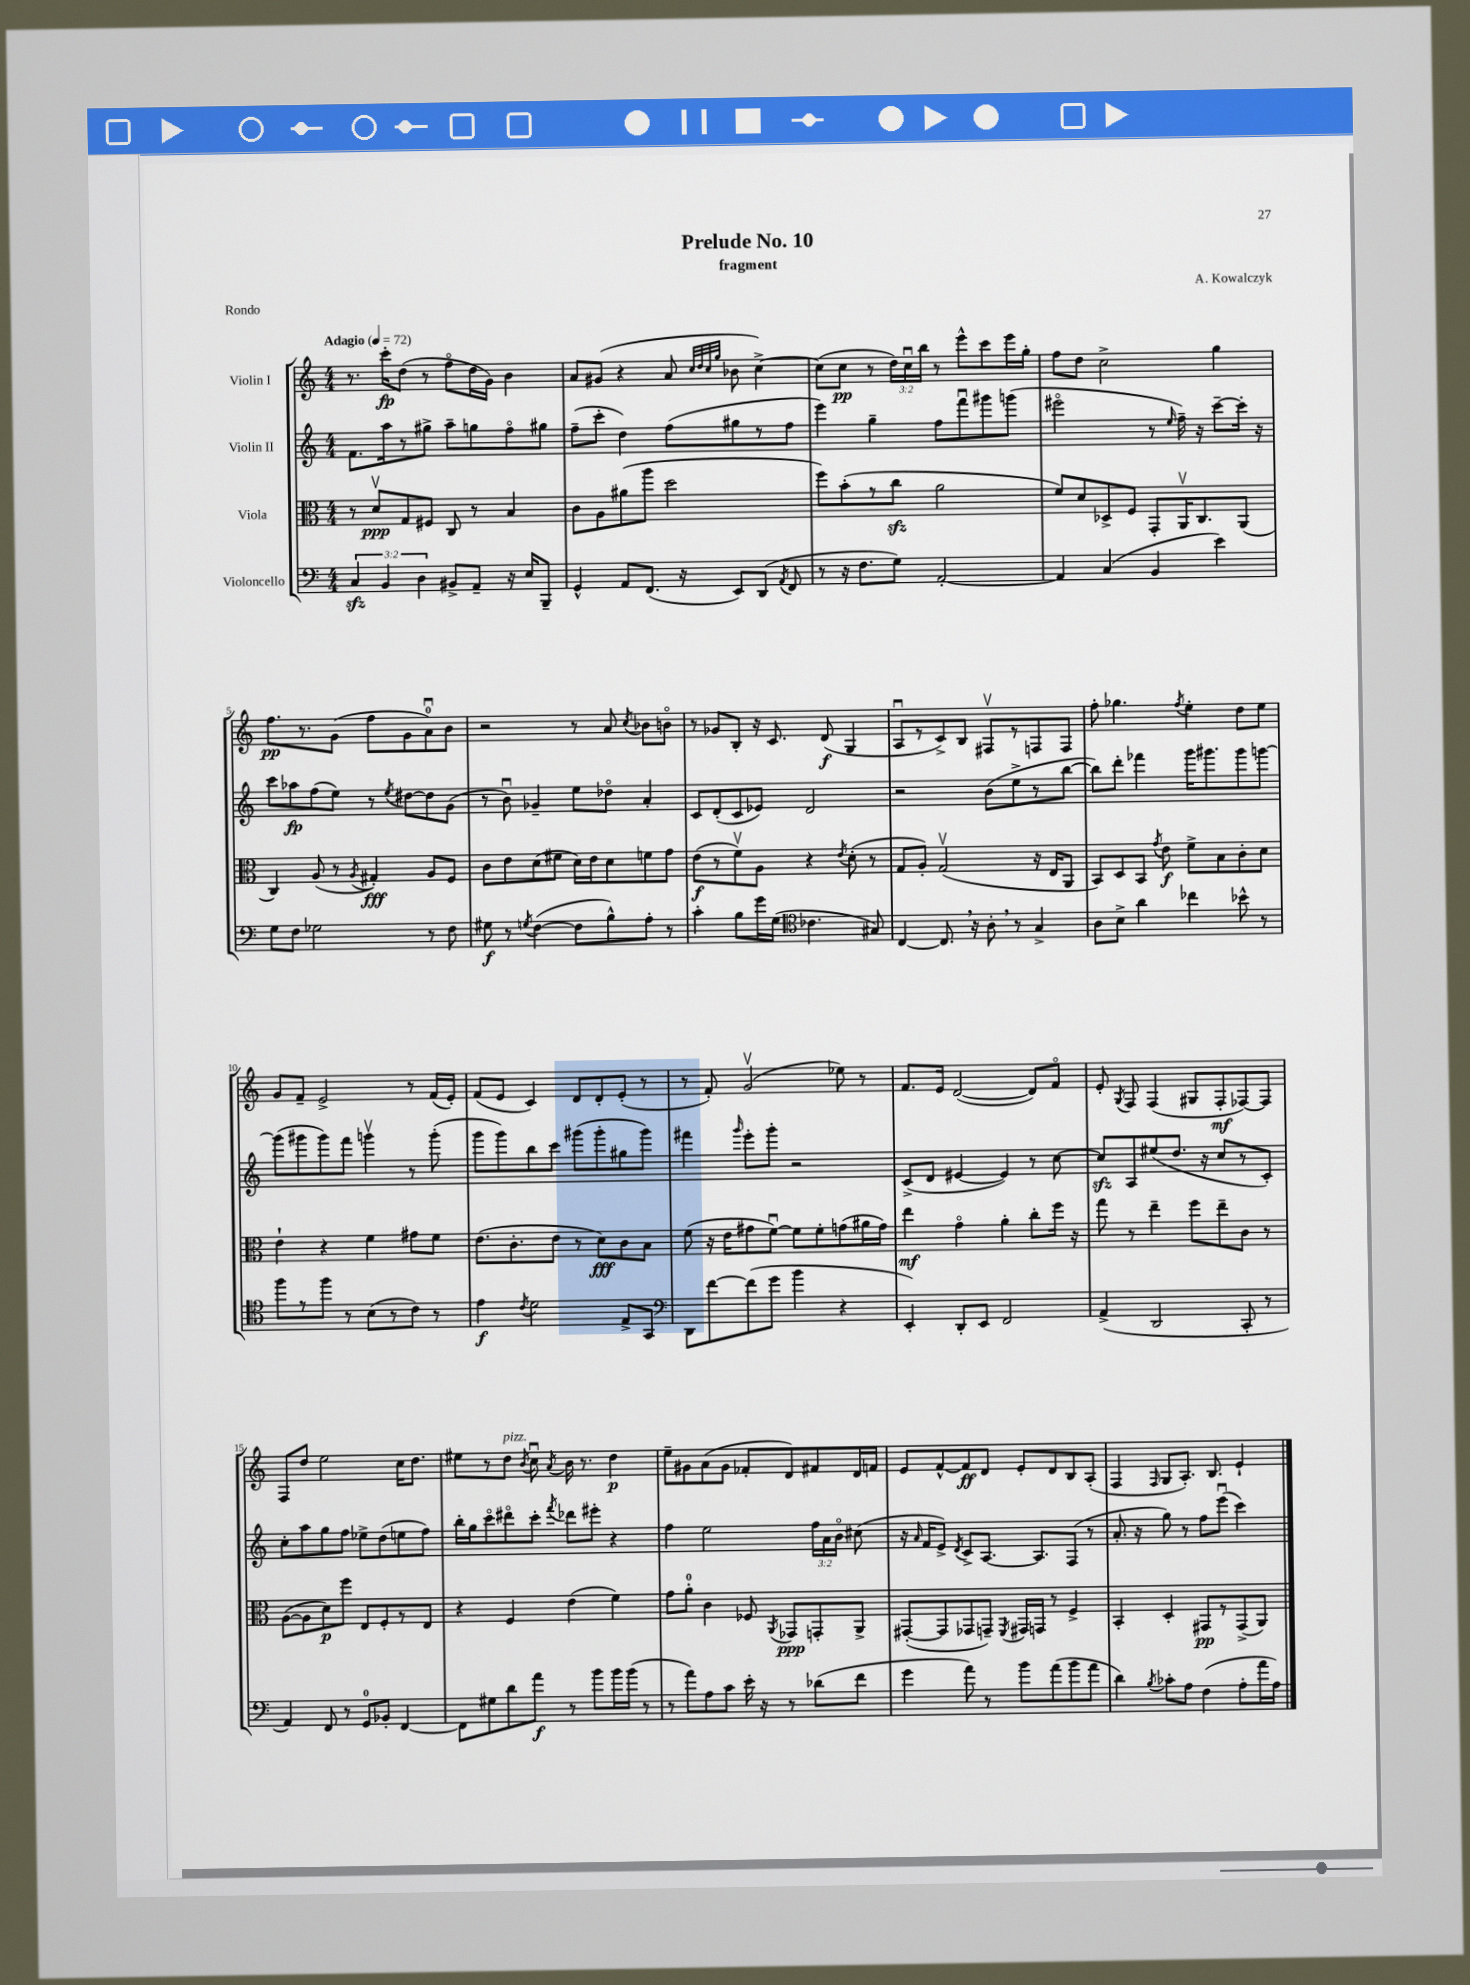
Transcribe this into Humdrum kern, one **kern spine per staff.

**kern	**dynam	**kern	**dynam	**kern	**dynam	**kern	**dynam
*part4	*part4	*part3	*part3	*part2	*part2	*part1	*part1
*staff4	*staff4	*staff3	*staff3	*staff2	*staff2	*staff1	*staff1
*I"Violoncello	*	*I"Viola	*	*I"Violin II	*	*I"Violin I	*
*clefF4	*	*clefC3	*	*clefG2	*	*clefG2	*
*k[]	*	*k[]	*	*k[]	*	*k[]	*
*M4/4	*	*M4/4	*	*M4/4	*	*M4/4	*
*MM72	*	*MM72	*	*MM72	*	*MM72	*
=1	=1	=1	=1	=1	=1	=1	=1
!	!	!	!	!	!	!LO:TX:a:B:t=Adagio	!
6Czz/	.	8r	.	8.f\L	.	8.r	.
.	.	8dv/L	ppp	.	.	.	.
6BB/	.	.	.	.	.	.	.
.	.	.	.	16aa\k	.	16ccc'\KL	fp
.	.	8G/	.	8r	.	(8dd\J	.
6D\	.	.	.	.	.	.	.
.	.	8F#X/J	.	8gg#X^\J	.	8r	.
8BB#X^/L	.	8C/	.	8aa~\L	.	8ff\L	.
8AA~/J	.	8r	.	8ggn\	.	16dd\L	.
.	.	.	.	.	.	16g\JJ)	.
16r	.	4B/	.	8ff\	.	4b\	.
16E/KL	.	.	.	.	.	.	.
8BBB~/J	.	.	.	8gg#X\J	.	.	.
=2	=2	=2	=2	=2	=2	=2	=2
4GG^^/	.	8c\L	.	(8ff~\L	.	8a/L	.
.	.	8A\	.	8ccc'\J	.	(8g#X/J	.
8AA/L	.	(8a#X\	.	4dd\)	.	4r	.
(8.FF/J	.	8aa\J	.	.	.	.	.
.	.	2dd\	.	(8ff\L	.	8a/	.
16r	.	.	.	.	.	.	.
.	.	.	.	.	.	32qqcc/LLL	.
.	.	.	.	.	.	32qqdd/	.
.	.	.	.	.	.	32qqcc/	.
.	.	.	.	.	.	32qqgg/JJJ	.
8EE/L)	.	.	.	8gg#X\	.	8b-X\	.
(8DD/J	.	.	.	8r	.	[4cc^\)	.
8qAA/	.	.	.	.	.	.	.
8FF/	.	.	.	8ff\J	.	.	.
=3	=3	=3	=3	=3	=3	=3	=3
8r	.	8ff\L)	.	4eee\)	.	(8cc\L]	.
16r	.	(8b'\	.	.	.	8cc\J	pp
8.F\L	.	.	.	.	.	.	.
.	.	8r	.	4gg~\	.	8r	.
8G\J)	.	8cczz\J	.	.	.	24dd\LL)	.
.	.	.	.	.	.	24ccu\	.
.	.	.	.	.	.	24bb\JJ	.
[2AA'/	.	2a\	.	8ff\L	.	8r	.
.	.	.	.	8fffu\	.	8eee^^\L	.
.	.	.	.	8ggg#X\	.	8ccc\	.
.	.	.	.	(8gggn\J	.	16eee\L	.
.	.	.	.	.	.	16gg'\JJ	.
=4	=4	=4	=4	=4	=4	=4	=4
4AA/]	.	8f/L)	.	2eee#X\	.	8ff\L	.
.	.	8d/	.	.	.	8dd\J	.
(4C/	.	8D-X^/	.	.	.	2cc^\	.
.	.	8F/J	.	.	.	.	.
4BB/	.	8GG'/L	.	8r	.	.	.
.	.	.	.	16qqee/	.	.	.
.	.	16AAv/K	.	16ff~\)	.	.	.
.	.	8.C/	.	16r	.	.	.
4e\)	.	.	.	[8ccc~\L	.	4gg\	.
.	.	(8AA/J	.	16ccc'\Jk]	.	.	.
.	.	.	.	16r	.	.	.
!!LO:LB:g=z
=5	=5	=5	=5	=5	=5	=5	=5
8G\L	.	4C/)	.	8ccc\L	.	8.ff\L	pp
8F\J	.	.	.	8aa-X\	fp	.	.
.	.	.	.	.	.	8.r	.
2G-X\	.	(8A/	.	(8ff\	.	.	.
.	.	8r	.	8ee\J)	.	(8g\J	.
.	.	8qA/	.	.	.	.	.
.	.	4G#X'/)	fff	8r	.	8ff\L	.
.	.	.	.	8qee/	.	.	.
.	.	.	.	[8dd#X\L	.	8g\	.
8r	.	8A/L	.	8dd#\]	.	8au\)	.
8F\	.	8F/J	.	(8g\J	.	8b\J	.
=6	=6	=6	=6	=6	=6	=6	=6
8G#X\	f	8c\L	.	8r	.	2r	.
8r	.	8e\	.	8bu\)	.	.	.
8qGn/	.	.	.	.	.	.	.
([4F\	.	(8d\	.	4g-X~/	.	.	.
.	.	8f#X\J	.	.	.	.	.
8F\L]	.	16d\LL)	.	8ee\L	.	8r	.
.	.	16e\J	.	.	.	.	.
8B^^\)	.	8d\	.	8dd-X\J	.	8a/	.
.	.	.	.	.	.	8qcc/	.
8A'\J	.	8fn\	.	4a'/	.	8b-X\L	.
8r	.	8g\J	.	.	.	8bn\J	.
=7	=7	=7	=7	=7	=7	=7	=7
4c'\	.	(8e\L	f	8c/L	.	8r	.
.	.	8r	.	(8d'/	.	8g-X/L	.
8B\L	.	8fv\)	.	8c/	.	8B'/J	.
16g\L	.	8A\J	.	8e-X/J)	.	16r	.
(16G\JJ	.	.	.	.	.	8.c/	.
*clefC4	*	*	*	*	*	*	*
4.c-X\	.	4r	.	2d/	.	.	.
.	.	.	.	.	.	(8d/	f
.	.	8qe/	.	.	.	.	.
.	.	(8d'\	.	.	.	4G/	.
8G#X/)	.	8r	.	.	.	.	.
=8	=8	=8	=8	=8	=8	=8	=8
[4C/	.	8G/L	.	2r	.	8Au/L	.
.	.	8A'/J)	.	.	.	8r	.
8.C,/]	.	(2Gv/	.	.	.	8c^/)	.
.	.	.	.	.	.	8B/J	.
16r	.	.	.	.	.	.	.
8A',\	.	.	.	(8b\L	.	8F#Xv/L	.
8r	.	.	.	8ee^\	.	8r	.
4G^/	.	16r	.	8r	.	8Fn/	.
.	.	16E/KL	.	.	.	.	.
.	.	8AA/J	.	[8bb\J	.	8F/J	.
=9	=9	=9	=9	=9	=9	=9	=9
8A\L	.	8BB/L)	.	8bb\L])	.	8ff'\	.
8B^\J	.	8D/	.	8ddd'\J	.	4.gg-X\	.
4a\	.	8BB/J	.	4fff-X\	.	.	.
.	.	8qg/	.	.	.	.	.
.	.	8e\	f	.	.	.	.
.	.	.	.	.	.	8qff/	.
4cc-X\	.	8f^\L	.	16ggg\KL	.	4ee'\	.
.	.	.	.	8.ggg#X\	.	.	.
.	.	8B\	.	.	.	.	.
8b-X^^\	.	8c'\	.	8ggg#\	.	8dd\L	.
8r	.	8d\J	.	[8gggn\J	.	8ee\J	.
!!LO:LB:g=z
=10	=10	=10	=10	=10	=10	=10	=10
8ff\L	.	4e`\	.	(8ggg\L]	.	8g/L	.
8r	.	.	.	8ggg#X\	.	8f~/J	.
8ff\J	.	4r	.	8ggg#\)	.	2e^/	.
8r	.	.	.	8fff\J	.	.	.
(8B\L	.	4f\	.	4gggnv\	.	.	.
8r	.	.	.	.	.	.	.
8c\J)	.	8g#X\L	.	8r	.	8r	.
8r	.	8f\J	.	(8ggg'\	.	(16f/LL	.
.	.	.	.	.	.	16e'/JJ)	.
=11	=11	=11	=11	=11	=11	=11	=11
4e\	f	(8.e\L	.	8ggg\L	.	(8f/L	.
.	.	.	.	8ggg\)	.	8e/J	.
.	.	8.c'\	.	.	.	.	.
8qc/	.	.	.	.	.	.	.
2d\	.	.	.	8bb\	.	4c/)	.
.	.	8e\J	.	8ccc\J	.	.	.
.	.	8r	.	(8ggg#X\L	.	8d/L	.
.	.	8d\L)	fff	8ggg#'\	.	8d'/	.
8E^/L	.	8c\	.	8gg#X\	.	(8e'/J	.
8GG/J	.	8B\J	.	8ggg#\J)	.	8r	.
=12	=12	=12	=12	=12	=12	=12	=12
*clefF4	*	*	*	*	*	*	*
8DD\L	.	(8f\	.	4fff#X\	.	8r	.
[8f\	.	16r	.	.	.	8f'/)	.
.	.	16e\KL	.	.	.	.	.
.	.	.	.	16qqggg/	.	.	.
(8f\]	.	8g#X\	.	8eee'\L	.	(2gv/	.
8g\J	.	[8fu\J)	.	8ggg'\J	.	.	.
4b\	.	8f\L]	.	2r	.	.	.
.	.	8f'\	.	.	.	.	.
4r	.	(8gn\	.	.	.	8ee-X\)	.
.	.	16a#X\L	.	.	.	8r	.
.	.	16g\JJ)	.	.	.	.	.
=13	=13	=13	=13	=13	=13	=13	=13
4EE'/)	.	4ee\	mf	(8c^/L	.	8.f/L	.
.	.	.	.	8d/J	.	.	.
.	.	.	.	.	.	16e/Jk	.
8DD'/L	.	4g\	.	[4e#X/	.	([2d/	.
8EE/J	.	.	.	.	.	.	.
2FF/	.	4a'\	.	4e#/])	.	.	.
.	.	8cc'\L	.	8r	.	8d/L])	.
.	.	16ff\Jk	.	[8cc\	.	8f/J	.
.	.	16r	.	.	.	.	.
=14	=14	=14	=14	=14	=14	=14	=14
(4AA^/	.	8gg\	.	8cczz/L]	.	8e'/	.
.	.	.	.	.	.	8qG/	.
.	.	8r	.	8A/	.	8F/	.
2DD/	.	4ee~\	.	(8ee#X/	.	(4F/	.
.	.	.	.	8.dd/J	.	.	.
.	.	8ff\L	.	.	.	8G#X/L	.
.	.	.	.	16r	.	.	.
.	.	8ee~\	.	8cc/L	.	8F'/	mf
8CC'/	.	8c\J	.	8r	.	[8F-X/)	.
8r	.	8r	.	8c'/J)	.	8F-/J]	.
!!LO:LB:g=z
=15	=15	=15	=15	=15	=15	=15	=15
4AA/)	.	([8A\L	.	8cc'\L	.	8F/L	.
.	.	8A\]	.	8aa\	.	8dd/J	.
8FF/	.	8d\)	p	8gg\	.	2ee\	.
8r	.	8ff\J	.	8ff\J	.	.	.
8GG/L	.	8E/L	.	8ee-X^\L	.	.	.
8BB-X'/J	.	8F'/	.	(8dd\	.	.	.
[4FF/	.	8r	.	8een\	.	16cc\KL	.
.	.	.	.	.	.	8.dd\J	.
.	.	8E/J	.	8ff\J)	.	.	.
=16	=16	=16	=16	=16	=16	=16	=16
8FF\L]	.	4r	.	16bb'\LL	.	8ee#X\L	.
.	.	.	.	16gg\J	.	.	.
8G#X\	.	.	.	8ccc\	.	8r	.
!	!	!	!	!	!	!LO:TX:a:i:t=pizz.	!
8d\	.	4F/	.	8ddd#X\	.	8dd\J	.
.	.	.	.	.	.	8qb/	.
8a\J	f	.	.	8ccc'\J	.	8ccu\	.
.	.	.	.	8qfff/	.	8qa/	.
8r	.	(4e\	.	8ddd-X\L	.	16b\	.
.	.	.	.	.	.	8.r	.
8b\L	.	.	.	8eee#X'\J	.	.	.
16b\L	.	4f\)	.	4r	.	4dd\	p
(16b\JJ	.	.	.	.	.	.	.
8r	.	.	.	.	.	.	.
=17	=17	=17	=17	=17	=17	=17	=17
8r	.	8g\L	.	4ff\	.	8ee~\L	.
8a\L)	.	8a'\J	.	.	.	8g#X\	.
8A\	.	4c\	.	2ee\	.	(8a\	.
8c\J	.	.	.	.	.	8g#\J	.
16e'\	.	8F-X/	.	.	.	8f-X'/L	.
16r	.	.	.	.	.	.	.
.	.	8qAA/	.	.	.	.	.
8r	.	8GG-X/L	ppp	.	.	8d/)	.
(8d-X\L	.	8GGn'/	.	24ff\LL	.	8f#X/	.
.	.	.	.	24a\	.	.	.
.	.	.	.	24b\JJ	.	.	.
8f\J	.	8AA^/J	.	(8cc#X\	.	16d/L	.
.	.	.	.	.	.	16fn/JJ	.
=18	=18	=18	=18	=18	=18	=18	=18
4g\	.	([8GG#X'/L	.	16r	.	8e/L	.
.	.	.	.	16qqa/	.	.	.
.	.	.	.	16f/KL	.	.	.
.	.	8GG#/]	.	8e^/J)	.	[8f^^/	.
.	.	.	.	8qd/	.	.	.
8a\)	.	8GG-X/	.	8c^/L	.	8f/]	ff
8r	.	8GGn~/J)	.	[8.A/J	.	8d/J	.
.	.	8qFF/	.	.	.	.	.
8b\L	.	16GG#X/LL	.	.	.	8e'/L	.
.	.	16GGn/JJ	.	8.A/L]	.	.	.
(8a\	.	8r	.	.	.	8d/	.
8b\	.	4F^/	.	(8F/J	.	8B/	.
8a\J	.	.	.	8r	.	(8A'/J	.
=19	=19	=19	=19	=19	=19	=19	=19
4d\)	.	4BB'/	.	8.a'/	.	4F/	.
.	.	.	.	16r	.	.	.
8qB/	.	.	.	.	.	16qqF/	.
8c-X'\L	.	4D'/	.	8gg\)	.	8G/L	.
8A\J	.	.	.	8r	.	8.A'/J)	.
(4F\	.	8GG#X/L	pp	8ff\L	.	.	.
.	.	.	.	.	.	8.B/	.
.	.	8r	.	(8eeeu\J	.	.	.
8A'\L	.	(8GG#^/	.	4ccc\)	.	4e`/	.
16a\L	.	8AA/J)	.	.	.	.	.
16A\JJ)	.	.	.	.	.	.	.
==	==	==	==	==	==	==	==
*-	*-	*-	*-	*-	*-	*-	*-
